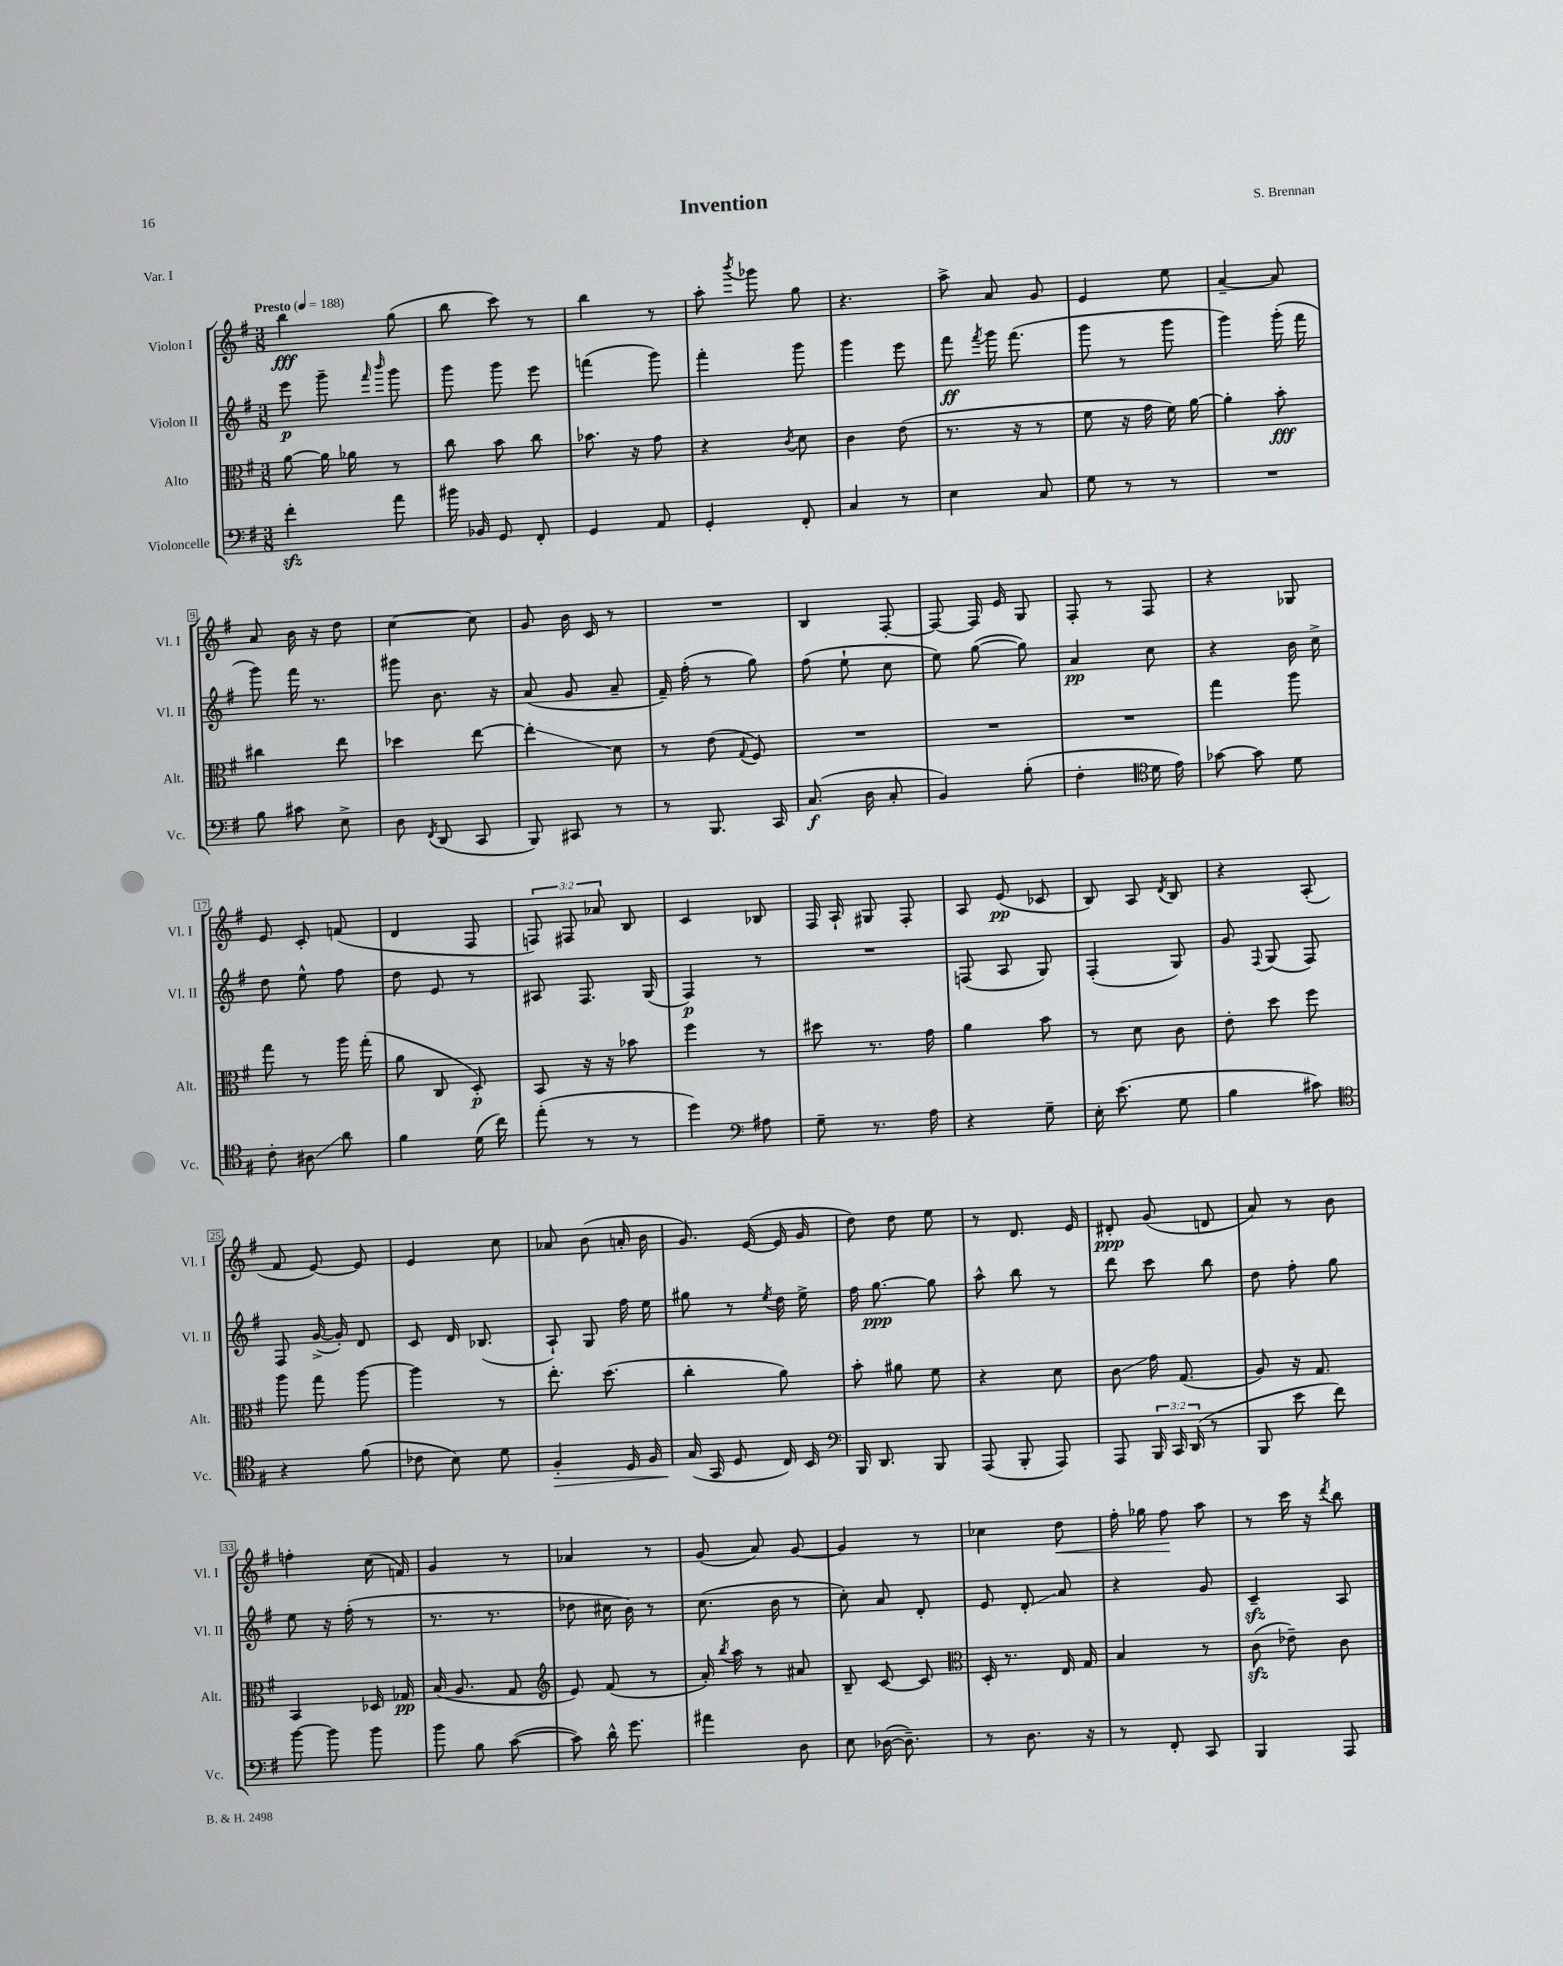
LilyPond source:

\header { title = "Invention" composer = "S. Brennan" piece = "Var. I" }
<<
\new StaffGroup <<
\new Staff = "s0" \with { instrumentName = "Violon I" shortInstrumentName = "Vl. I" } {
    \clef treble \key g \major \numericTimeSignature \time 3/8 \override Staff.TupletNumber.text = #tuplet-number::calc-fraction-text \tempo "Presto" 4 = 188
    \autoBeamOff b''4\fff g''8( |
    b''8 c'''8) r8 |
    b''4 r8 |
    a''8-. \acciaccatura { b'''8 } ges'''8 g''8 |
    r4. |
    a''8-> a'8 g'8 |
    e'4 e''8 |
    a'4~-- a'8 |
    a'8 b'16 r16 d''8 |
    c''4~ c''8 |
    g'8 b'16 c'16 r8 |
    R4. |
    b4 fis8~-. |
    fis8~ fis16 e'16 g8 |
    fis8-. r8 fis8 |
    r4 ges8 |
    e'8 c'8-. f'8( |
    d'4 fis8 |
    \tuplet 3/2 { f8) fis8 aes'8 } b8 |
    c'4 bes8 |
    fis16 a16-! gis8 fis8-. |
    a8 e'8\pp( ces'8 |
    b8) a8 \acciaccatura { d'8 } b8 |
    r4 a8-.( |
    fis'8 e'8~) e'8 |
    e'4 c''8 |
    aes'8 b'8( a'16-. b'16 |
    g'8.) e'16~( e'16 g'16 |
    d''8) d''8 e''8 |
    r8 d'8. e'16 |
    dis'8-.\ppp g'8( d'8 |
    a'8) r8 b'8 |
    f''4-. c''16( f'16) |
    g'4 r8 |
    aes'4 r8 |
    g'8( a'8) g'8~ |
    g'4 r8 |
    ces''4 d''8\< |
    fis''16-. ges''16 fis''8\! a''8 |
    r8 c'''16 r16 \acciaccatura { d'''8 } b''8 \bar "|." |
}
\new Staff = "s1" \with { instrumentName = "Violon II" shortInstrumentName = "Vl. II" } {
    \clef treble \key g \major \numericTimeSignature \time 3/8
    \autoBeamOff e'''8\p g'''8-- \grace { fis'''16 b'''16 } g'''8 |
    g'''8 g'''8 e'''8 |
    f'''4( g'''8) |
    fis'''4-. g'''8 |
    g'''4 e'''8 |
    fis'''8\ff \acciaccatura { fis'''8 } g'''16 fis'''8.( |
    g'''8 r8 g'''8 |
    g'''4) g'''16-.( fis'''16 |
    g'''8) fis'''16 r8. |
    gis'''8 b'8. r16 |
    a'8( g'8 a'8-- |
    fis'16--) fis''16-.( r8 g''8) |
    fis''8( e''8-! c''8 |
    e''8) g''8~( g''8) |
    a'4\pp c''8 |
    r4 b'16 c''16-> |
    d''8 e''8-^ fis''8 |
    d''8 e'8 r8 |
    ais8 fis8. g16( |
    fis4\p) r8 |
    R4. |
    f8( a8 g8) |
    fis4-.( g8) |
    g'8 \appoggiatura { fis8 } g8( fis8) |
    fis8 g'16~->( g'16-.) d'8 |
    c'8 d'16 bes8.( |
    a8-!) g8 fis''16 e''16 |
    gis''8 r8 \acciaccatura { e''8 } d''16 e''16-> |
    fis''16 g''8.~\ppp g''8 |
    a''8-^ b''8 r8 |
    d'''8 c'''8 b''8 |
    d''8 fis''8-. g''8 |
    e''8 r16 fis''16-.( r8 |
    r8. r8. |
    des''8 cis''16 b'16) r8 |
    c''8.( b'16 r8 |
    c''8-.) a'8 d'8-. |
    e'8 d'8-.\glissando a'8 |
    r4 g'8 |
    c'4--\sfz a8 \bar "|." |
}
\new Staff = "s2" \with { instrumentName = "Alto" shortInstrumentName = "Alt." } {
    \clef alto \key g \major \numericTimeSignature \time 3/8
    \autoBeamOff a'8~ a'16 aes'16 r8 |
    c''8 b'8 c''8 |
    bes'8. r16 g'8 |
    r4 \acciaccatura { c'8 } d'8 |
    c'4 e'8( |
    r8. r16 r8 |
    fis'8 r16 g'16 fis'16) a'16~ |
    a'4-. b'8-.\fff |
    cis''4 e''8 |
    des''4 e''8~ |
    e''4-.\glissando d'8 |
    r8 e'8( \appoggiatura { g8 } fis8) |
    R4. |
    R4. |
    R4. |
    g''4 a''8 |
    g''8 r8 a''16 g''16-.( |
    a'8 c8 d8-.\p) |
    b,8 r16 r16 bes'8 |
    fis''4 r8 |
    dis''8 r8. g'16 |
    a'4 b'8 |
    r8 d'8 c'8 |
    e'8-. d''8 fis''8 |
    a''8 g''8 a''8~ |
    a''4 r8 |
    e''8.-. d''8.( |
    c''4-. a'8) |
    b'8-. ais'8 fis'8 |
    r4 d'8 |
    c'8\glissando g'16 g8.( |
    a8) r16 g8. |
    b,4 des16 ges16\pp |
    b16( a8. g8 |
    \clef treble e'8) fis'8( r8 |
    a'16-.) \acciaccatura { b''8 } a''16 r8 ais'8 |
    b8-- c'8~ c'8 |
    \clef alto d16-. r8. e16 g16 |
    b4 r8 |
    c'8\sfz( ees'8--) c'8 \bar "|." |
}
\new Staff = "s3" \with { instrumentName = "Violoncelle" shortInstrumentName = "Vc." } {
    \clef bass \key g \major \numericTimeSignature \time 3/8 \override Staff.TupletNumber.text = #tuplet-number::calc-fraction-text
    \autoBeamOff fis'4-.\sfz a'8 |
    bis'16 bes,16 g,8 fis,8-. |
    g,4 a,8 |
    g,4-. fis,8-. |
    c4 r8 |
    e4 c8 |
    g8 r8 r8 |
    R4. |
    b8 cis'8 e8-> |
    d8 \acciaccatura { fis,8 } d,8( c,8 |
    b,,8) cis,8 r8 |
    r8 b,,8. c,16 |
    c8.\f( d16 c8-. |
    b,4) b8-.( |
    fis4-. \clef tenor d'16 e'16) |
    ges'8~ ges'8 d'8 |
    c'8-. ais8\glissando a'8 |
    fis'4 d'16( c''16) |
    e''8-.( r8 r8 |
    d''4) \clef bass ais8 |
    g8-- r8. a16 |
    r4 g8-- |
    e16-. e'8.( g8 |
    b4 cis'8) |
    \clef tenor r4 fis'8( |
    ces'8 b8) d'8 |
    fis4-.\> d16 fis16 |
    g16\!( g,16 d8 c16) b,16 |
    \clef bass b,,16 d,8. b,,8 |
    a,,8( b,,8-. a,,8) |
    a,,8 \tuplet 3/2 { b,,16 c,16 d,16( } r8 |
    b,,8 e'8 fis'8) |
    b'8~ b'8 b'8 |
    b'8 b8 c'8~( |
    c'8) d'16-^ g'8. |
    ais'4 d8 |
    e8 des16~( des8.--) |
    r8 d8. r16 |
    r8 fis,8-. c,8 |
    b,,4 a,,8 \bar "|." |
}
>>
>>
\layout { \context { \Score \override BarNumber.stencil = #(make-stencil-boxer 0.1 0.3 ly:text-interface::print) } }
